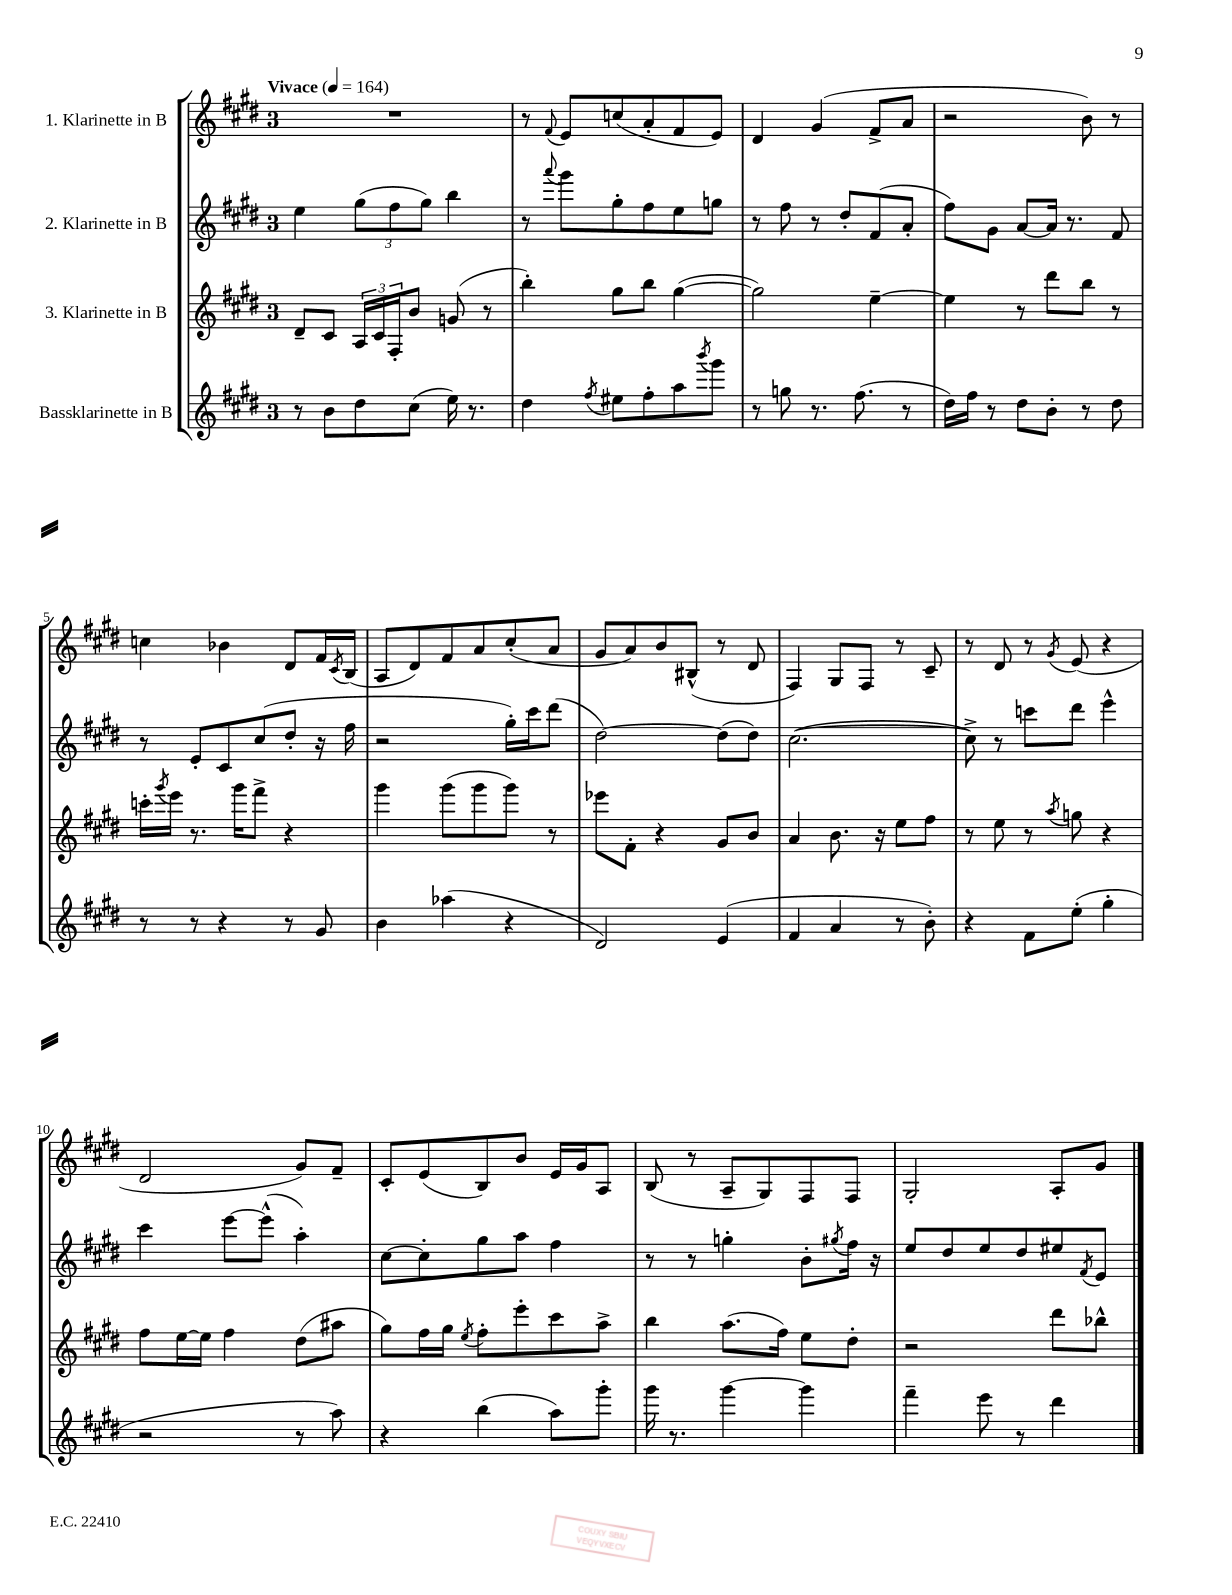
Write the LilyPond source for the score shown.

<<
\new StaffGroup <<
\new Staff = "s0" \with { instrumentName = "1. Klarinette in B" } {
    \clef treble \key e \major \once \override Staff.TimeSignature.style = #'single-digit \time 3/4 \tempo "Vivace" 4 = 164
    R2. |
    r8 \appoggiatura { fis'8 } e'8 c''8( a'8-. fis'8 e'8) |
    dis'4 gis'4( fis'8-> a'8 |
    r2 b'8) r8 |
    c''4 bes'4 dis'8 fis'16 \acciaccatura { cis'8 } b16( |
    a8 dis'8) fis'8 a'8 cis''8-.( a'8 |
    gis'8 a'8) b'8 bis8-^( r8 dis'8 |
    fis4) gis8 fis8 r8 cis'8-- |
    r8 dis'8 r8 \acciaccatura { gis'8 } e'8( r4 |
    dis'2 gis'8) fis'8-- |
    cis'8-. e'8( b8) b'8 e'16 gis'16 a8 |
    b8( r8 a8-- gis8) fis8 fis8 |
    gis2-. a8-. gis'8 \bar "|." |
}
\new Staff = "s1" \with { instrumentName = "2. Klarinette in B" } {
    \clef treble \key e \major \once \override Staff.TimeSignature.style = #'single-digit \time 3/4
    e''4 \tuplet 3/2 { gis''8( fis''8 gis''8) } b''4 |
    r8 \appoggiatura { a'''8 } gis'''8 gis''8-. fis''8 e''8 g''8 |
    r8 fis''8 r8 dis''8-. fis'8( a'8-. |
    fis''8) gis'8 a'8~ a'16 r8. fis'8 |
    r8 e'8-. cis'8 cis''8( dis''8-. r16 fis''16 |
    r2 gis''16-.) cis'''16 dis'''8( |
    dis''2~) dis''8( dis''8) |
    cis''2.~( |
    cis''8->) r8 c'''8 dis'''8 e'''4-^ |
    cis'''4 e'''8~ e'''8-^( a''4-.) |
    cis''8~ cis''8-. gis''8 a''8 fis''4 |
    r8 r8 g''4-. b'8-. \acciaccatura { gis''8 } fis''16 r16 |
    e''8 dis''8 e''8 dis''8 eis''8 \acciaccatura { fis'8 } e'8 \bar "|." |
}
\new Staff = "s2" \with { instrumentName = "3. Klarinette in B" } {
    \clef treble \key e \major \once \override Staff.TimeSignature.style = #'single-digit \time 3/4
    dis'8-- cis'8 \tuplet 3/2 { a16 cis'16 fis16-. } b'8 g'8( r8 |
    b''4-.) gis''8 b''8 gis''4~( |
    gis''2) e''4~-- |
    e''4 r8 dis'''8 b''8 r8 |
    c'''16-. \acciaccatura { gis'''8 } e'''16 r8. gis'''16 fis'''8-> r4 |
    gis'''4 gis'''8( gis'''8 gis'''8) r8 |
    ees'''8 fis'8-. r4 gis'8 b'8 |
    a'4 b'8. r16 e''8 fis''8 |
    r8 e''8 r8 \acciaccatura { a''8 } g''8 r4 |
    fis''8 e''16~ e''16 fis''4 dis''8( ais''8 |
    gis''8) fis''16 gis''16 \acciaccatura { e''8 } fis''8-. e'''8-. cis'''8 a''8-> |
    b''4 a''8.( fis''16) e''8 dis''8-. |
    r2 dis'''8 bes''8-^ \bar "|." |
}
\new Staff = "s3" \with { instrumentName = "Bassklarinette in B" } {
    \clef treble \key e \major \once \override Staff.TimeSignature.style = #'single-digit \time 3/4
    r8 b'8 dis''8 cis''8( e''16) r8. |
    dis''4 \acciaccatura { fis''8 } eis''8 fis''8-. a''8 \acciaccatura { b'''8 } gis'''8 |
    r8 g''8 r8. fis''8.( r8 |
    dis''16) fis''16 r8 dis''8 b'8-. r8 dis''8 |
    r8 r8 r4 r8 gis'8 |
    b'4 aes''4( r4 |
    dis'2) e'4( |
    fis'4 a'4 r8 b'8-.) |
    r4 fis'8 e''8-.( gis''4-. |
    r2 r8 a''8) |
    r4 b''4( a''8) gis'''8-. |
    gis'''16 r8. gis'''4~ gis'''4 |
    fis'''4-- e'''8 r8 dis'''4 \bar "|." |
}
>>
>>
